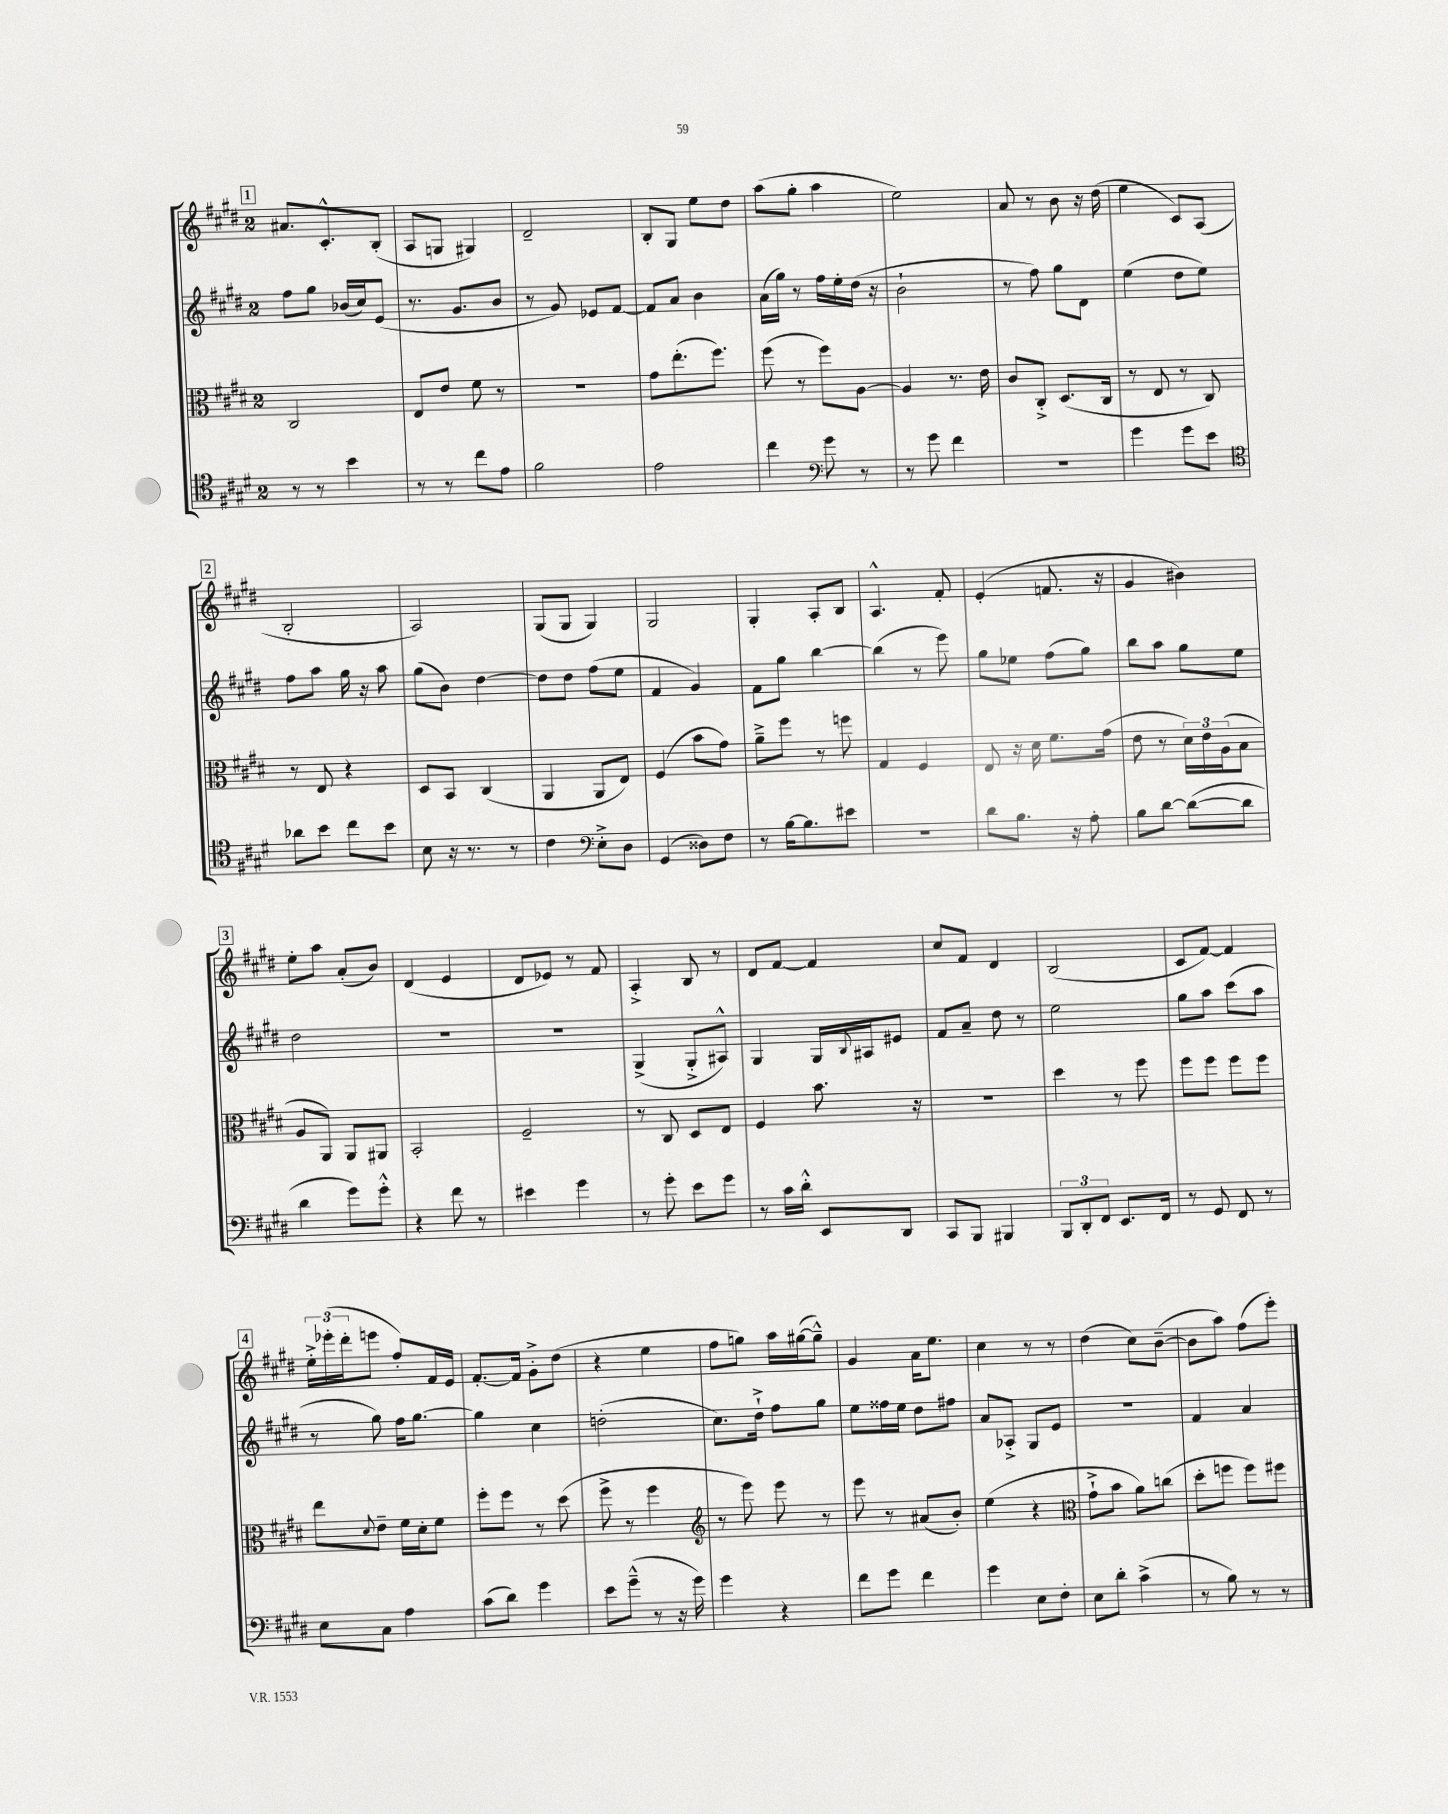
<<
\new StaffGroup <<
\new Staff = "s0" {
    \clef treble \key e \major \once \override Staff.TimeSignature.style = #'single-digit \time 2/4
    \mark \markup { \box "1" } ais'8. cis'8.-.-^ b8-.( |
    a8 g8 gis4) |
    dis'2-- |
    b8-. gis8 e''8 dis''8 |
    a''8( gis''8-. a''4 |
    e''2) |
    a'8 r8 b'8 r16 dis''16( |
    e''4 cis'8) a8( |
    \mark \markup { \box "2" } b2-. |
    a2) |
    gis8( gis8 gis4) |
    gis2 |
    gis4-. a8-. b8 |
    a4.-^ fis'8-. |
    e'4-.( f'8. r16 |
    gis'4 bis'4) |
    \mark \markup { \box "3" } e''8-. a''8 a'8-.( b'8) |
    dis'4( e'4 |
    dis'8 ees'8) r8 fis'8 |
    a4-.-> b8 r8 |
    dis'8 fis'8~ fis'4 |
    cis''8 fis'8 dis'4 |
    b2( |
    cis'8 fis'8~) fis'4 |
    \mark \markup { \box "4" } \tuplet 3/2 { e''16-.-> ees'''16-.( dis'''16-. } e'''8 fis''8-.) fis'16 e'16 |
    fis'8.~-. fis'16 gis'8-.-> dis''8( |
    r4 e''4 |
    fis''8 g''8) a''16 gis''16~( gis''8---^) |
    gis'4 a'16 e''8. |
    cis''4 r8 r8 |
    dis''4( cis''8) b'8~--( |
    b'8 a''8) fis''8( e'''8-.) \bar "|." |
}
\new Staff = "s1" {
    \clef treble \key e \major \once \override Staff.TimeSignature.style = #'single-digit \time 2/4
    \mark \markup { \box "1" } fis''8 gis''8 bes'16( cis''16) e'8( |
    r8. gis'8. b'8 |
    r8 gis'8) ees'8 fis'8~ |
    fis'8 a'8 b'4 |
    a'16( gis''16) r8 fis''16 e''16-. dis''16( r16 |
    b'2-! |
    r8 fis''8) gis''8 dis'8 |
    e''4( dis''8 e''8) |
    \mark \markup { \box "2" } fis''8 a''8 gis''16 r16 a''8 |
    gis''8( b'8) dis''4~ |
    dis''8 dis''8 fis''8( e''8 |
    fis'4 gis'4) |
    fis'8 gis''8 b''4~ |
    b''4( r8 e'''8) |
    gis''8 ees''8 fis''8( gis''8) |
    b''8 a''8 gis''8 e''8 |
    \mark \markup { \box "3" } dis''2 |
    R2 |
    R2 |
    gis4->( gis8-.-> ais8-^) |
    gis4 gis16 \appoggiatura { b8 } ais16 eis'8 |
    fis'8 a'8-- dis''8 r8 |
    e''2 |
    gis''8 a''8 cis'''8( a''8 |
    \mark \markup { \box "4" } r8 gis''8) fis''16 gis''8.~ |
    gis''4 cis''4 |
    d''2-.( |
    cis''8.) dis''16-!-> fis''8 gis''8 |
    e''8 fisis''16 e''16 dis''8 fis''8 |
    a'8 aes8-.-> gis8 e'8 |
    R2 |
    fis'4 a'4 \bar "|." |
}
\new Staff = "s2" {
    \clef alto \key e \major \once \override Staff.TimeSignature.style = #'single-digit \time 2/4
    \mark \markup { \box "1" } cis2 |
    e8 e'8 fis'8 r8 |
    R2 |
    gis'8 e''8.-.( fis''8.) |
    fis''8( r8 fis''8) a8~ |
    a4 r8. e'16 |
    cis'8 cis8-.-> dis8.( cis16 |
    r8 e8 r8 cis8) |
    \mark \markup { \box "2" } r8 e8 r4 |
    dis8 b,8 cis4( |
    a,4 a,8 e8) |
    fis4( b'8 gis'8) |
    a'8---> fis''8 r8 f''8 |
    gis4 fis4 |
    e8 r16 dis'16 fis'8. gis'16( |
    e'8 r8 \tuplet 3/2 { dis'16) e'16 a16( } b8 |
    \mark \markup { \box "3" } a8 a,8) a,8 ais,8 |
    b,2-. |
    fis2-- |
    r8 cis8 dis8 e8 |
    fis4 b'8. r16 |
    R2 |
    dis''4 r8 fis''8 |
    fis''8 fis''8 fis''8 fis''8 |
    \mark \markup { \box "4" } e''8 \appoggiatura { dis'8 } e'8-- fis'16 dis'16-. fis'8 |
    fis''8-. fis''8 r8 dis''8( |
    fis''8-> r8 fis''4 |
    \clef treble r8 e'''8) e'''8 r8 |
    e'''8 r8 ais'8( b'8-.) |
    e''4( r4 |
    \clef alto gis'8-!-> b'8 a'8) c''8( |
    dis''8-. f''8 f''8) fis''8 \bar "|." |
}
\new Staff = "s3" {
    \clef tenor \key e \major \once \override Staff.TimeSignature.style = #'single-digit \time 2/4
    \mark \markup { \box "1" } r8 r8 b'4 |
    r8 r8 cis''8 e'8 |
    fis'2 |
    e'2 |
    cis''4 \clef bass gis'8 r8 |
    r8 gis'8 fis'4 |
    R2 |
    gis'4 gis'8 e'8 |
    \mark \markup { \box "2" } \clef tenor aes'8 b'8 cis''8 b'8 |
    b8 r16 r8. r8 |
    cis'4 \clef bass e8-.-> dis8 |
    gis,4( disis8) fis8 |
    r8 b16~ b8. eis'8 |
    R2 |
    dis'8 b8. r16 a8-. |
    b8 dis'8~ dis'8~( dis'8 |
    \mark \markup { \box "3" } dis'4 gis'8) gis'8-.-^ |
    r4 fis'8 r8 |
    eis'4 gis'4 |
    r8 gis'8-. e'8 gis'8 |
    r8 cis'16 dis'16-.-^ e,8 dis,8 |
    cis,8 b,,8 bis,,4 |
    \tuplet 3/2 { b,,8 dis,8-. fis,8 } e,8. fis,16 |
    r8 gis,8 fis,8 r8 |
    \mark \markup { \box "4" } e8 cis8 a4 |
    cis'8( dis'8) gis'4 |
    e'8 gis'8---^( r8 r16 gis'16) |
    gis'4 r4 |
    fis'8 gis'8 fis'4 |
    gis'4 e8 fis8-. |
    e8 dis'8-. cis'4->( |
    r8 b8) r8 r8 \bar "|." |
}
>>
>>
